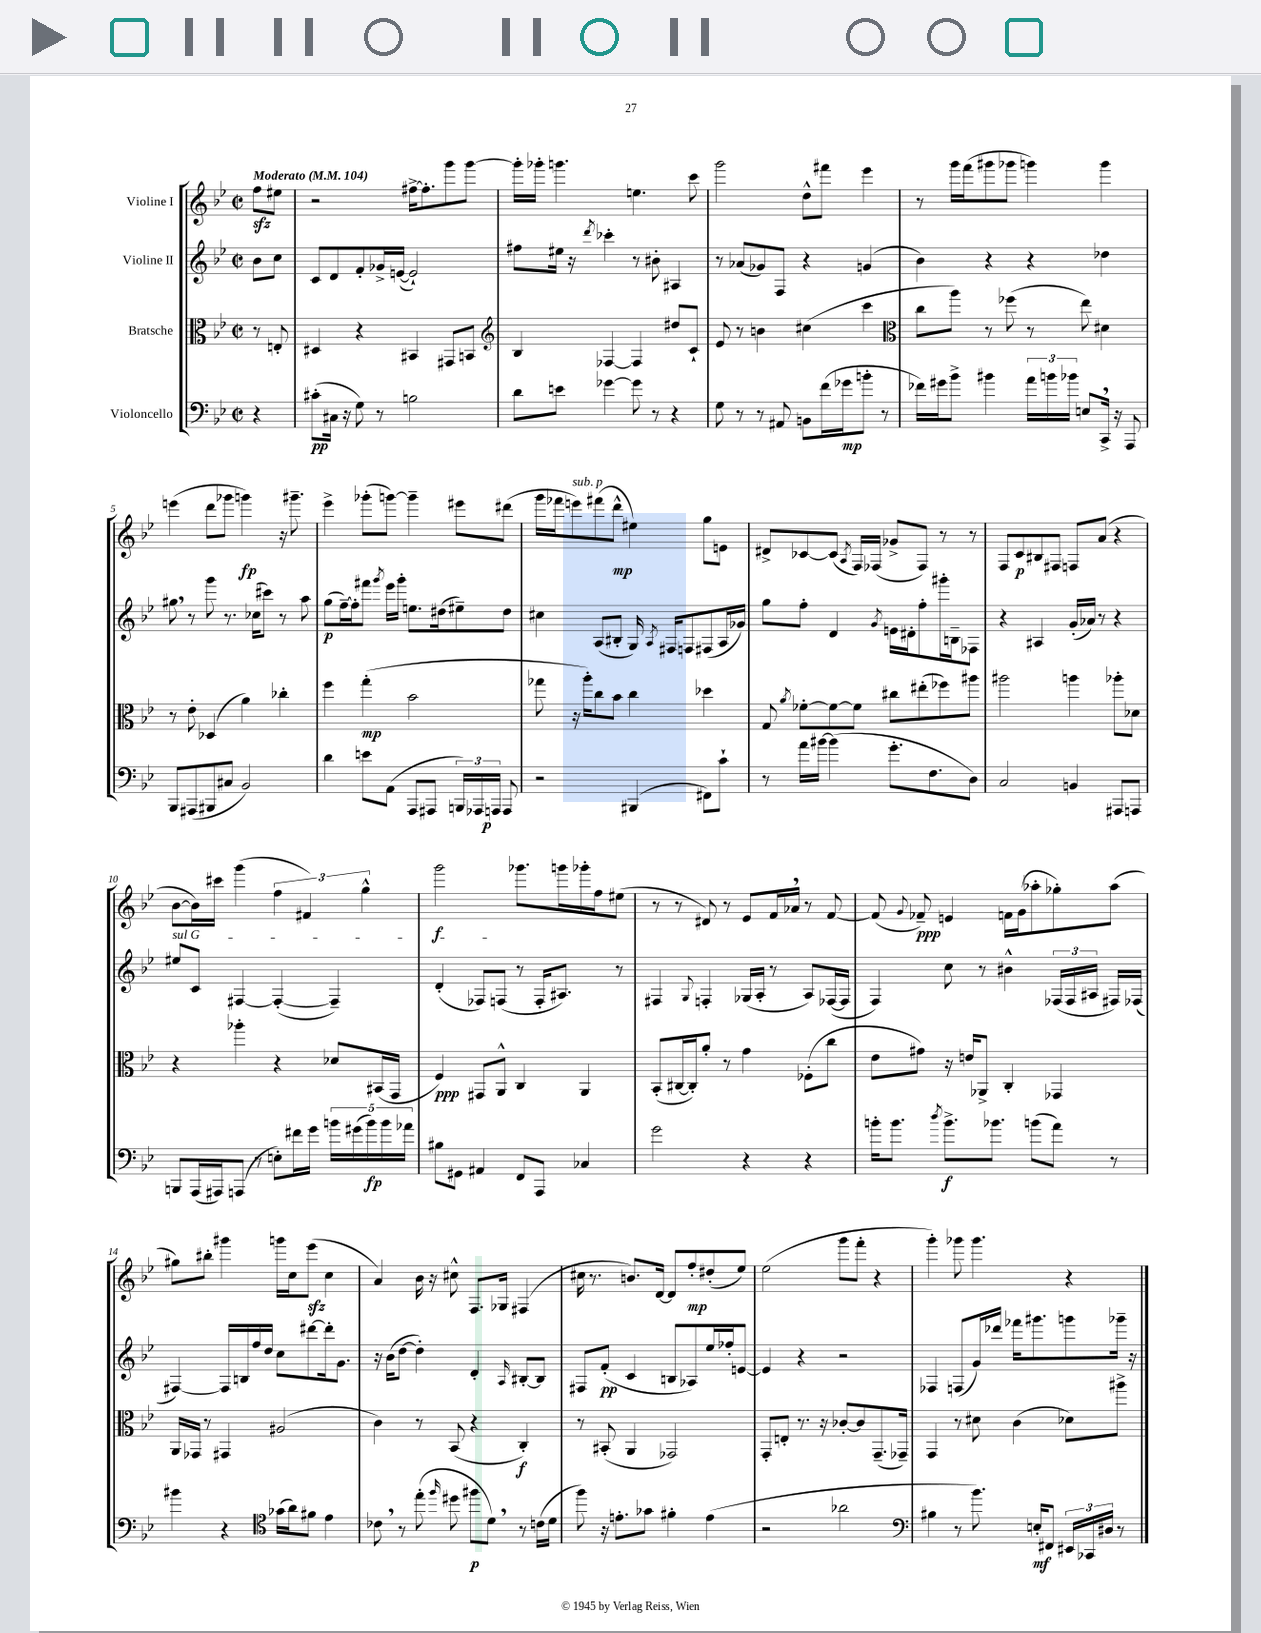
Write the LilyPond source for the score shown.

<<
\new StaffGroup <<
\new Staff = "s0" \with { instrumentName = "Violine I" } {
    \clef treble \key bes \major \defaultTimeSignature \time 2/2 \partial 4 \tempo "Moderato" 4 = 104
    \autoBeamOff f''8[\sfz eis''8] |
    r2 fis''16[~-> fis''8.-. g'''8 g'''8]~ |
    g'''16[-. ges'''16]-. g'''4. e''4. c'''8 |
    g'''2 d''8[-^ fis'''8] ees'''4 |
    r8 g'''16[ f'''16( gis'''8 ges'''8] g'''4) g'''4 |
    e'''4( d'''8[ ges'''8] g'''4\fp) r16 gis'''8.-- |
    ees'''4-> ges'''8[-.( g'''8]~) g'''4-- eis'''8[ dis'''8]( |
    g'''16[ fes'''16 e'''8^\markup { \italic "sub. p" }) fis'''8( d'''8]-^\mp eis''4) g''8[ e'8] |
    dis'8[-> ces'8~ ces'8]( \acciaccatura { a8 } f16[) fes16]( ges'8[-> fes8]) r8 r8 |
    f8[ c'8\p bis8 fis8] f8[ a'8]( r4 |
    bes'8[~ bes'16) cis'''16] g'''4( \tuplet 3/2 { f''4 fis'4) g''4-^ } |
    g'''2\f ges'''8.[ g'''16 ges'''16-. f''16 eis''8]( |
    r8 r8 dis'8) r8 ees'8[ f'16 aes'16] \breathe r8 f'8~ |
    f'8( \appoggiatura { g'8 } fes'8--\ppp) e'4 f'16[ g'16( aes''8-. ges''8-.) aes''8]( |
    gis''8[) bis''8]-. gis'''4 g'''16[ c''16 ees'''8]\sfz( c''4 |
    a'4) bes'16 r16 cis''8-^ f8.[ ges16] fis4( |
    cis''16 r8. b'8.[) d'16]~ d'8[ f''8-.\mp dis''8-.( ees''8]) |
    ees''2( g'''8[ f'''8]-. r4 |
    g'''4-.) ges'''8 ges'''4. r4 \bar "|." |
}
\new Staff = "s1" \with { instrumentName = "Violine II" } {
    \clef treble \key bes \major \defaultTimeSignature \time 2/2 \partial 4
    \autoBeamOff bes'8[ c''8] |
    c'8[ d'8 f'8-. ges'16-> e'16]~( e'2-!) |
    fis''8[ eis''16] r16 \acciaccatura { d'''8 } ces'''4-. r8 bis'8-. ais4 |
    r8 aes'8[( ges'8) f8] r4 g'4( |
    bes'4) r4 r4 des''4 |
    gis''8 \breathe r8 g'''8 r8. ces''16[( cis'''8]) r8 a''8 |
    g''8[\p( f''16~--) f''16-. fis'''8] \acciaccatura { g'''8 } ees'''16[ g'''16]-. e''8.[ dis''16( eis''8--) dis''8] |
    cis''4 a8[( bis8]-. g16) \acciaccatura { a8 } fis16[ f8 fis8( a16 ges'16]) |
    g''8[ f''8]-. d'4 \acciaccatura { g'8 } e'16[ dis'16-. f''8-. gis'''16-. b16-- fes8] |
    r4 ais4 g'16[-.( aes'16]) r8 r4 |
    \once \override TextSpanner.bound-details.left.text = \markup { \italic "sul G" } eis''8[\startTextSpan c'8] fis4~ fis4~-.( fis4--) |
    d'4-.( fes8[) f8]\stopTextSpan( r8 f16[-. ais8.]) r8 |
    fis4 \appoggiatura { g8 } f4-. ges16[( a16]-. r8 a8[) fes16~( fes16] |
    f4) c''8 r8 bis'4-^ \tuplet 3/2 { fes16[( fes16 ais16] } fis16[) fes16]( |
    fis4~) fis16[ b16 f''16 d''16] c''8[ dis'''8~ dis'''16-. g'8.] |
    r16 bes'16[( d''8]~ d''4-.) d'4-. \grace { a16 } bis8[~-. bis8] |
    fis8[ f'8]-.\pp( c'4 b8[ aes8) ees''16 fes''16-. e'8]~ |
    e'4 r4 r2 |
    fes4 f8[( g'16) des'''16] fes'''16[ gis'''8. g'''8 ges'''16]-- r16 \bar "|." |
}
\new Staff = "s2" \with { instrumentName = "Bratsche" } {
    \clef alto \key bes \major \defaultTimeSignature \time 2/2 \partial 4
    \autoBeamOff r8 e8-. |
    dis4 r4 bis,4 gis,8[ b,8] |
    \clef treble bes4 fes4~ fes4 dis''8[ c'8]-! |
    ees'8 r8 b'4 cis''4( c'''4 |
    \clef alto c''8[ a''8]) r8 fes''8( r8 ees''8) dis'4 |
    r8 ees'8-. des4( a'4) ces''4-. |
    f''4 g''4-.\mp( bes'2 |
    ges''8 r16 a''16[-.) c''8 bes'8] c''4 des''4 |
    g8 \acciaccatura { a'8 } fes'8[~-. fes'8~ fes'8] cis''8[ eis''8-.( fes''8) ais''8] |
    ais''2 a''4 aes''8[-. des'8] |
    r4 aes''4-. r4 des'8[ bis,16( g,16] |
    f4\ppp) gis,8[ a,8]-^ c4 a,4 |
    bes,8[-.( cis16~ cis16-.) a'8]-. r8 g'4 fes8[-.( c''8] |
    ees'8[ gis'8]) r16 e'16[ aes,8]-> c4-. ges,4 |
    a,16[ ges,16] r8 gis,4 ais2( |
    c'4) r8 bes,8( r4 c4-.\f) |
    r8 bis,8-.( a,4 ges,2) |
    g,8[-. e8]-. r8. r16 ces'8[~-. ces'8 g,8.--( ges,16]--) |
    g,4 r8 dis'8 c'4( des'8[) ais''8]-> \bar "|." |
}
\new Staff = "s3" \with { instrumentName = "Violoncello" } {
    \clef bass \key bes \major \defaultTimeSignature \time 2/2 \partial 4
    \autoBeamOff r4 |
    cis'8[-.\pp( cis16] r16 g8) r8 b2 |
    d'8[ e'8] ges'4~ ges'8 r8 r4 |
    g8 r8 r8 ais,8 b,8[ f'16( ges'16\mp b'8]-. r8 |
    fes'16[) gis'16 bes'8]-> bis'4 \tuplet 3/2 { a'16[ b'16 bes'16] } e8[ c,16]-> \breathe r16 a,,8 |
    bes,,8[ ais,,8( bis,,8 cis8] bes,2) |
    d'4 e'8[ a,8]( a,,8[ ais,,8] \tuplet 3/2 { b,,16[) aes,,16 a,,16]\p } a,,8 |
    r2 bis,,4( fis,8[) c'8]-! |
    r8 a'16[ bis'16]~ bis'4( g'8.[-. f8. d8]) |
    c2 b,4 ais,,8[ a,,8] |
    b,,8[ a,,16( ais,,16) a,,8]( r8 e8[-.) fis'16 g'16] \tuplet 5/4 { b'16[ gis'16( b'16\fp) b'16 aes'16] } |
    bis8[ gis,8] ais,4 f,8[ a,,8] ces4 |
    g'2 r4 r4 |
    b'16[-. b'8.] \acciaccatura { d''8 } b'8.[->\f bes'8.] b'8[( a'8]) r8 |
    bis'4 r4 \clef tenor ges'16[( a'16) fis'8] ees'4 |
    ces'8 \breathe r8 ees''8-.( \grace { f''16 } dis''8 fis''8[\p d'8]) \breathe r8 c'16[( d'16] |
    f''8) r16 e'8.[-. ges'8] fis'4-. e'4( |
    r2 aes'2 |
    \clef bass bis4 r8 bes'8.) e16[-.\mf fis,8] \tuplet 3/2 { eis,16[ ces,16 dis16] } r8 \bar "|." |
}
>>
>>
